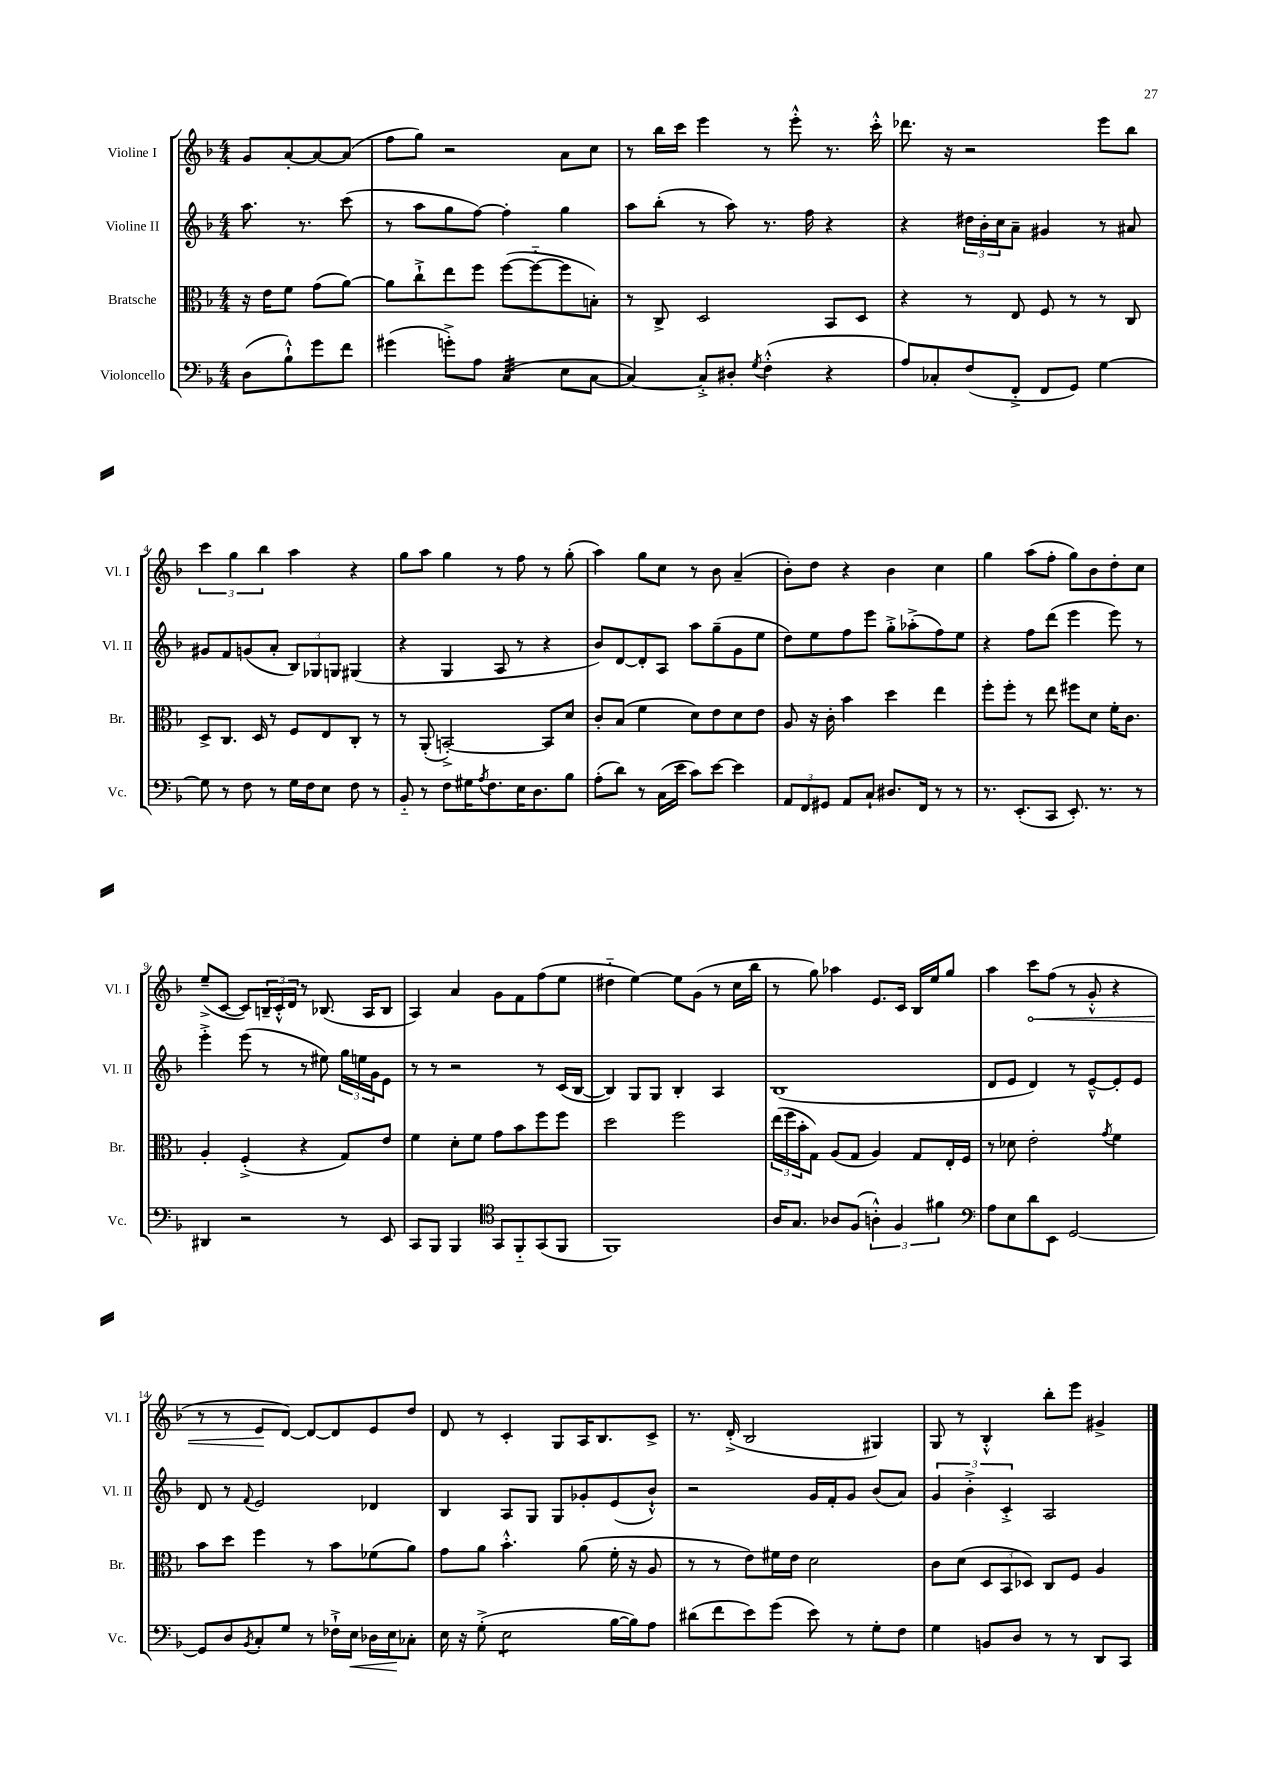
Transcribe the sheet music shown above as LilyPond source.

<<
\new StaffGroup <<
\new Staff = "s0" \with { instrumentName = "Violine I" shortInstrumentName = "Vl. I" } {
    \clef treble \key f \major \numericTimeSignature \time 4/4 \partial 2
    g'8 a'8~-. a'8~ a'8( |
    f''8 g''8) r2 a'8 c''8 |
    r8 bes''16 c'''16 e'''4 r8 e'''8-.-^ r8. c'''16-.-^ |
    des'''8. r16 r2 e'''8 bes''8 |
    \tuplet 3/2 { c'''4 g''4 bes''4 } a''4 r4 |
    g''8 a''8 g''4 r8 f''8 r8 g''8-.( |
    a''4) g''8 c''8 r8 bes'8 a'4--( |
    bes'8-.) d''8 r4 bes'4 c''4 |
    g''4 a''8( f''8-. g''8) bes'8 d''8-. c''8 |
    e''8--->( c'8~ c'8) \tuplet 3/2 { b16-- c'16-.-^ d'16 } r8 bes8.( a16 bes8 |
    a4) a'4 g'8 f'8 f''8( e''8 |
    dis''4-_ e''4~) e''8 g'8( r8 c''16 bes''16 |
    r8 g''8) aes''4 e'8. c'16 bes16 e''16 g''8 |
    a''4 \once \override Hairpin.circled-tip = ##t c'''8\< f''8( r8 g'8-.-^ r4 |
    r8 r8 e'8\! d'8~) d'8~ d'8 e'8 d''8 |
    d'8 r8 c'4-. g8 a16 bes8. c'8-> |
    r8. d'16-.->( bes2 gis4) |
    g8 r8 bes4-.-^ bes''8-. e'''8 gis'4-> \bar "|." |
}
\new Staff = "s1" \with { instrumentName = "Violine II" shortInstrumentName = "Vl. II" } {
    \clef treble \key f \major \numericTimeSignature \time 4/4 \partial 2
    a''8. r8. c'''8( |
    r8 a''8 g''8 f''8~) f''4-. g''4 |
    a''8 bes''8-.( r8 a''8) r8. f''16 r4 |
    r4 \tuplet 3/2 { dis''16 bes'16-. c''16 } a'8-- gis'4 r8 ais'8 |
    gis'8 f'8 g'8( a'8-. \tuplet 3/2 { bes8) ges8 g8 } gis4( |
    r4 g4 a8 r8 r4 |
    bes'8) d'8~ d'8-. a8 a''8 g''8--( g'8 e''8 |
    d''8) e''8 f''8 e'''8 g''8-.-> aes''8-.->( f''8) e''8 |
    r4 f''8 d'''8( e'''4 e'''8) r8 |
    e'''4-.-> e'''8( r8 r8 eis''8) \tuplet 3/2 { g''16 e''16 g'16 } e'8 |
    r8 r8 r2 r8 c'16( bes16~ |
    bes4) g8 g8 bes4-. a4 |
    bes1( |
    d'8 e'8 d'4) r8 e'8~---^ e'8-. e'8 |
    d'8 r8 \appoggiatura { f'8 } e'2 des'4 |
    bes4 a8 g8 g8 ges'8-. e'8( bes'8-!-^) |
    r2 g'16 f'16-. g'8 bes'8( a'8) |
    \tuplet 3/2 { g'4 bes'4-.-> c'4-.-> } a2 \bar "|." |
}
\new Staff = "s2" \with { instrumentName = "Bratsche" shortInstrumentName = "Br." } {
    \clef alto \key f \major \numericTimeSignature \time 4/4 \partial 2
    r16 e'16 f'8 g'8( a'8~) |
    a'8 c''8-!-> e''8 f''8 f''8~( f''8~-_ f''8 b8-.) |
    r8 c8-> d2 bes,8 d8 |
    r4 r8 e8 f8 r8 r8 c8 |
    d8-> c8. d16 r8 f8 e8 c8-. r8 |
    r8 a,8-.( b,2~-.->) b,8 d'8 |
    c'8-. bes8( f'4 d'8) e'8 d'8 e'8 |
    a8 r16 c'16-. bes'4 d''4 e''4 |
    f''8-. f''8-. r8 e''8 fis''8 d'8 f'16-. c'8. |
    a4-. f4-.->( r4 g8) e'8 |
    f'4 d'8-. f'8 g'8 bes'8 f''8 f''8 |
    d''2 f''2 |
    \tuplet 3/2 { e''16( f''16 bes'16-. } g8) a8( g8 a4) g8 e16-. f16 |
    r8 des'8 e'2-. \acciaccatura { g'8 } f'4 |
    bes'8 d''8 f''4 r8 bes'8 fes'8( a'8) |
    g'8 a'8 bes'4.-.-^ a'8( f'16-. r16 a8 |
    r8 r8 e'8) fis'16 e'16 d'2 |
    c'8 d'8( \tuplet 3/2 { d8 bes,8 des8) } c8 f8 a4 \bar "|." |
}
\new Staff = "s3" \with { instrumentName = "Violoncello" shortInstrumentName = "Vc." } {
    \clef bass \key f \major \numericTimeSignature \time 4/4 \partial 2
    d8( bes8-!-^) g'8 f'8 |
    gis'4( g'8-.->) a8 c4:32( e8 c8~ |
    c4~) c8-.-> dis8-. \acciaccatura { g8 } f4-.-^( r4 |
    a8) ces8-. f8( f,8-.-> f,8 g,8) g4~ |
    g8 r8 f8 r8 g16 f16 e8 f8 r8 |
    bes,8-_ r8 f8 gis16 \acciaccatura { a8 } f8. e16 d8. bes8 |
    a8-.( d'8) r8 c16( e'16 c'8) e'8~ e'4 |
    \tuplet 3/2 { a,8 f,8 gis,8 } a,8 c8-! dis8. f,16 r8 r8 |
    r8. e,8.-.( c,8 e,8.-.) r8. r8 |
    dis,4 r2 r8 e,8 |
    c,8 bes,,8 bes,,4 \clef tenor g,8 f,8-_ g,8( f,8 |
    f,1) |
    a16 g8. aes8 f8( \tuplet 3/2 { a4-.-^) f4 fis'4 } |
    \clef bass a8 e8 d'8 e,8 g,2~ |
    g,8 d8 \acciaccatura { bes,8 } c8-. g8 r8 fes16-!-> e16\< des16 e16\! ces8-. |
    e16 r16 g8-.->( e2:8 bes16~ bes16) a8 |
    dis'8( f'8 e'8) g'8( e'8) r8 g8-. f8 |
    g4 b,8 d8 r8 r8 d,8 c,8 \bar "|." |
}
>>
>>
